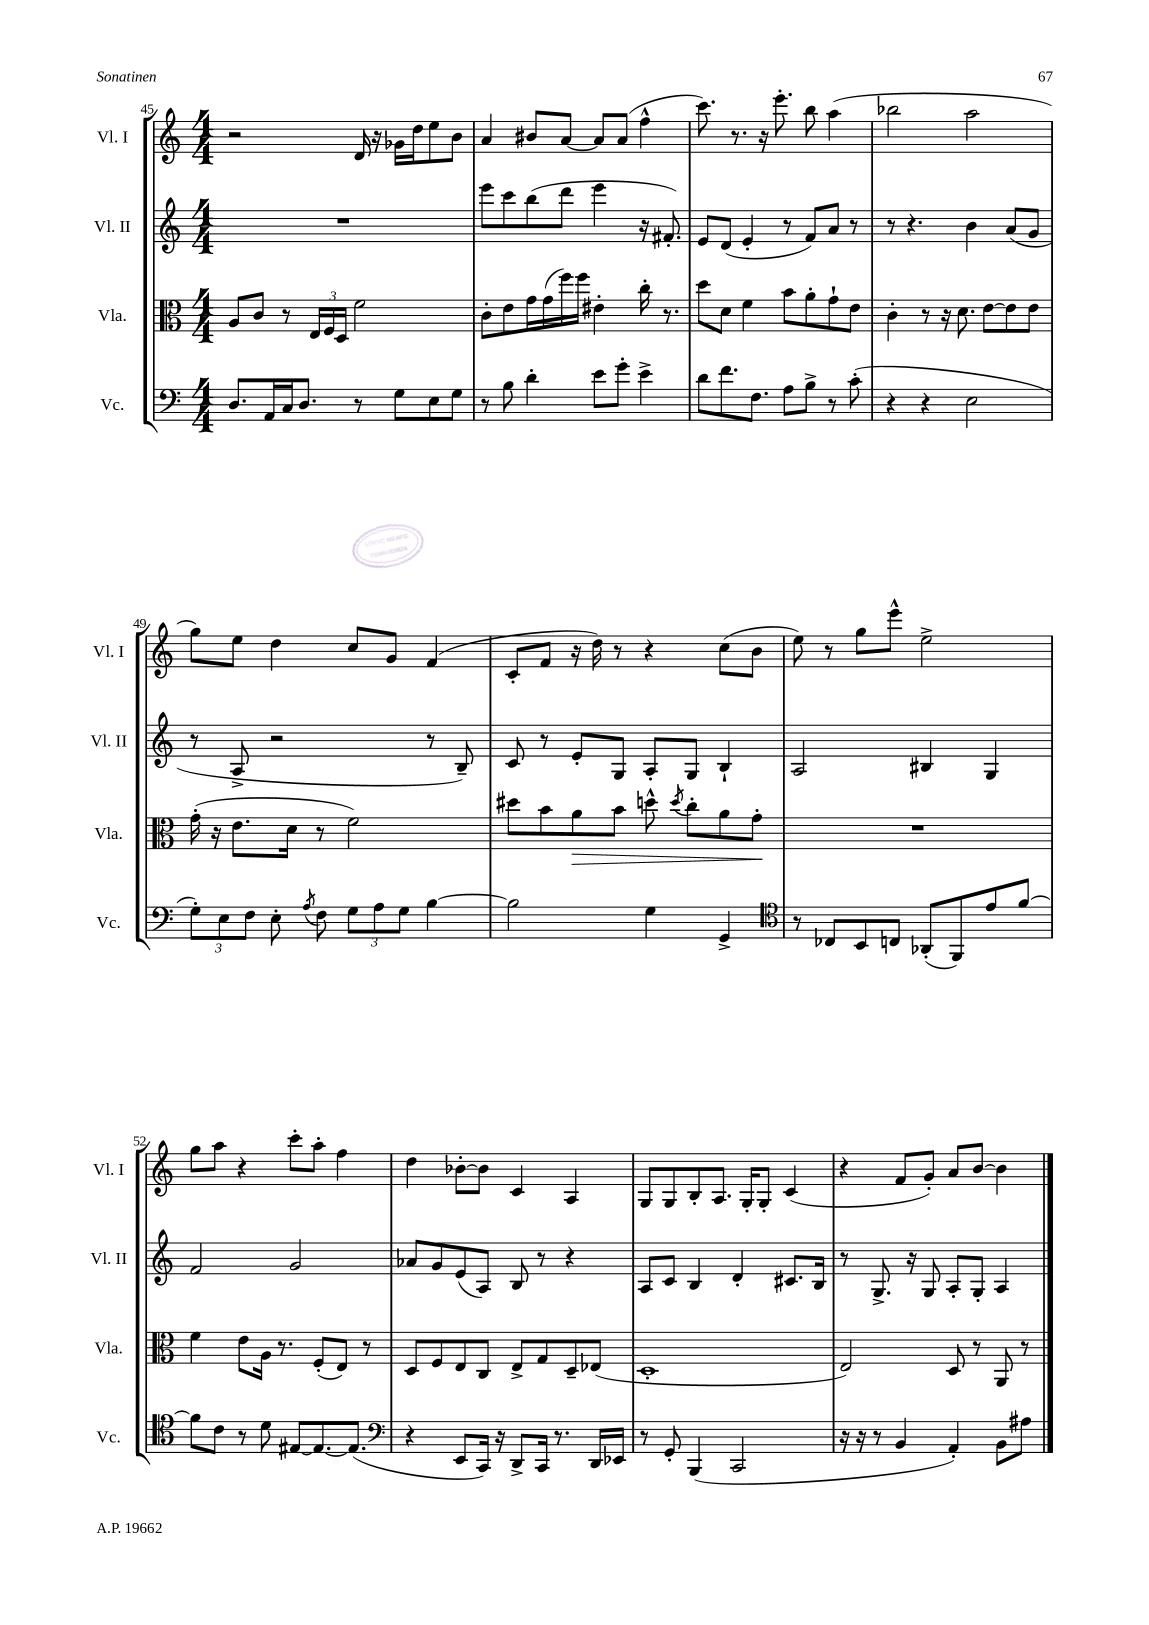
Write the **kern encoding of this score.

**kern	**kern	**kern	**kern
*staff4	*staff3	*staff2	*staff1
*clefF4	*clefC3	*clefG2	*clefG2
*k[]	*k[]	*k[]	*k[]
*M4/4	*M4/4	*M4/4	*M4/4
8.D	8A	1r	2r
.	8c	.	.
16AA	.	.	.
16C	8r	.	.
8.D	.	.	.
.	24E	.	.
.	24F	.	.
.	24D	.	.
8r	2f	.	16d
.	.	.	16r
8G	.	.	16g-
.	.	.	16dd
8E	.	.	8ee
8G	.	.	8b
=	=	=	=
8r	8c'	8eee	4a
8B	8e	8ccc	.
4d'	16g	(8bb	8b#
.	(16g	.	.
.	16ff)	8ddd	[8a
.	16ff	.	.
8e	4e#'	4eee	8a]
8g'	.	.	(8a
4e^	16cc'	16r	4ff^^
.	8.r	8.f#')	.
=	=	=	=
8d	8dd	8e	8.ccc)
8.f	8d	(8d	.
.	.	.	8.r
.	4f	4e'	.
8.F	.	.	.
.	.	.	16r
.	.	.	8.eee'
8A	8b	8r	.
8B^	8a'	8f)	8bb
8r	8g`	8a	(4aa
(8c'	8e	8r	.
=	=	=	=
4r	4c'	8r	2bb-
.	.	4.r	.
4r	8r	.	.
.	16r	.	.
.	8.d	.	.
2E	.	4b	2aa
.	[8e	.	.
.	8e]	(8a	.
.	8e	8g	.
=	=	=	=
12G')	(16g'	8r	8gg)
.	16r	.	.
12E	.	.	.
.	8.e	8A^	8ee
12F	.	.	.
8E'	.	2r	4dd
.	16d	.	.
8qA	.	.	.
8F	8r	.	.
12G	2f)	.	8cc
12A	.	.	.
.	.	.	8g
12G	.	.	.
[4B	.	8r	(4f
.	.	8B~)	.
=	=	=	=
2B]	8dd#	8c	8c'
.	8b	8r	8f
.	8a	8e'	16r
.	.	.	16dd)
.	8b	8G	8r
4G	8dd^^	8A'	4r
.	8qdd	.	.
.	8cc'	8G	.
4GG^	8a	4B`	(8cc
.	8g'	.	8b
=	=	=	=
*clefC4	*	*	*
8r	1r	2A	8ee)
8C-	.	.	8r
8BB	.	.	8gg
8C	.	.	8eee^^
(8AA-'	.	4B#	2ee^
8FF)	.	.	.
8e	.	4G	.
[8f	.	.	.
=	=	=	=
8f]	4f	2f	8gg
8c	.	.	8aa
8r	8e	.	4r
8d	16A	.	.
.	8.r	.	.
[8E#	.	2g	8ccc'
8.E#_	(8F'	.	8aa'
.	8E)	.	4ff
(8.E#]	.	.	.
.	8r	.	.
=	=	=	=
*clefF4	*	*	*
4r	8D	8a-	4dd
.	8F	8g	.
8EE	8E	(8e	[8b-'
16CC)	8C	8A)	8b-]
16r	.	.	.
8DD^	8E^	8B	4c
16CC	8G	8r	.
8.r	.	.	.
.	8D~	4r	4A
16DD	(8E-	.	.
16EE-	.	.	.
=	=	=	=
8r	1D'	8A	8G
8GG'	.	8c	8G
(4BBB	.	4B	8B'
.	.	.	8.A
2CC	.	4d'	.
.	.	.	16G'
.	.	.	8G'
.	.	8.c#	(4c
.	.	16B	.
=	=	=	=
16r	2E)	8r	4r
16r	.	.	.
8r	.	8.G^	.
4BB	.	.	8f
.	.	16r	.
.	.	8G	8g')
4AA')	8D	8A'	8a
.	8r	8G'	[8b
8BB	8AA	4A	4b]
8A#	8r	.	.
==	==	==	==
*-	*-	*-	*-
